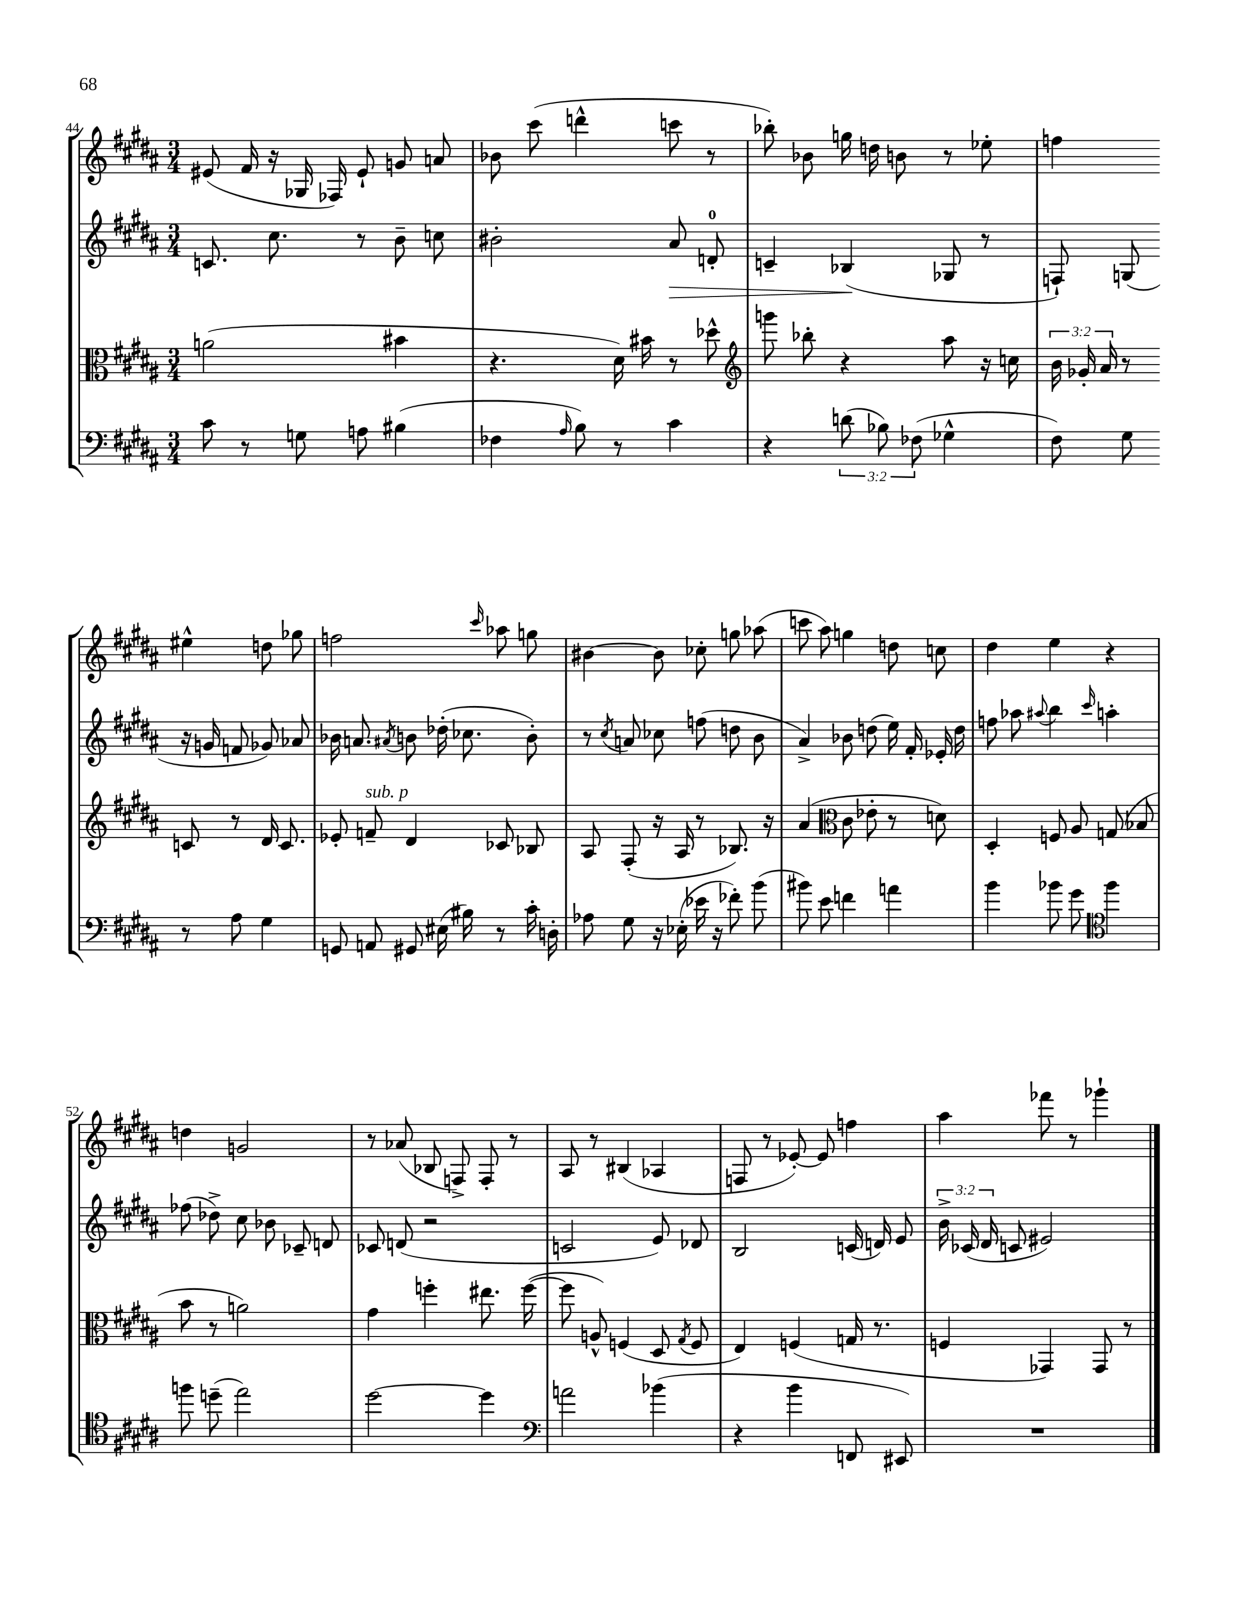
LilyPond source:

<<
\new StaffGroup <<
\new Staff = "s0" {
    \clef treble \key b \major \numericTimeSignature \time 3/4
    \autoBeamOff eis'8( fis'16 r16 ges16 fes16) eis'8-! g'8 a'8 |
    bes'8 cis'''8( d'''4-^ c'''8 r8 |
    bes''8-.) bes'8 g''16 d''16 b'8 r8 ees''8-. |
    f''4 eis''4-^ d''8 ges''8 |
    f''2 \grace { cis'''16 } aes''8 g''8 |
    bis'4~ bis'8 ces''8-. g''8 aes''8( |
    c'''8 ais''8) g''4 d''8 c''8 |
    dis''4 e''4 r4 |
    d''4 g'2 |
    r8 aes'8( bes8 f8->) f8-. r8 |
    ais8 r8 bis4( aes4 |
    f8 r8 ees'8~-.) ees'8 f''4 |
    ais''4 fes'''8 r8 ges'''4-! \bar "|." |
}
\new Staff = "s1" {
    \clef treble \key b \major \numericTimeSignature \time 3/4 \override Staff.TupletNumber.text = #tuplet-number::calc-fraction-text
    \autoBeamOff c'8. cis''8. r8 b'8-- c''8 |
    bis'2-. ais'8\> d'8-0-. |
    c'4-- bes4\!( ges8 r8 |
    f8-!) g8( r16 g'16 f'8 ges'8) aes'8 |
    bes'16 a'8. \acciaccatura { ais'8 } b'8 des''16-.( ces''8. b'8-.) |
    r8 \acciaccatura { cis''8 } a'8 ces''8 f''8( d''8 b'8 |
    ais'4->) bes'8 d''8( e''16) fis'16-. ees'16-. d''16 |
    f''8 aes''8 \appoggiatura { ais''8 } b''4 \grace { cis'''16 } a''4-. |
    fes''8( des''8->) cis''8 bes'8 ces'8-- d'8 |
    ces'8 d'8( r2 |
    c'2 e'8) des'8 |
    b2 c'16( d'16) e'8 |
    \tuplet 3/2 { b'16-> ces'16( dis'16 } c'8 eis'2) \bar "|." |
}
\new Staff = "s2" {
    \clef alto \key b \major \numericTimeSignature \time 3/4 \override Staff.TupletNumber.text = #tuplet-number::calc-fraction-text
    \autoBeamOff a'2( bis'4 |
    r4. dis'16) bis'16 r8 des''8-^ |
    \clef treble g'''8 bes''8-. r4 ais''8 r16 c''16 |
    \tuplet 3/2 { b'16 ges'16-. ais'16 } r8 c'8 r8 dis'16 c'8. |
    ees'8-. f'8--^\markup { \italic "sub. p" } dis'4 ces'8 bes8 |
    ais8 fis8-.( r16 ais16 r8 bes8.) r16 |
    ais'4( \clef alto cis'8 ees'8-. r8 d'8) |
    dis4-. f8 ais8 g8( bes8 |
    b'8 r8 a'2) |
    gis'4 f''4-. eis''8. f''16~( |
    f''8 a8-^) f4( dis8 \acciaccatura { gis8 } f8 |
    e4) f4( g16 r8. |
    f4 ges,4) ges,8 r8 \bar "|." |
}
\new Staff = "s3" {
    \clef bass \key b \major \numericTimeSignature \time 3/4 \override Staff.TupletNumber.text = #tuplet-number::calc-fraction-text
    \autoBeamOff cis'8 r8 g8 a8 bis4( |
    fes4 \grace { ais16 } b8) r8 cis'4 |
    r4 \tuplet 3/2 { d'8( bes8) fes8( } ges4-^ |
    fis8) gis8 r8 ais8 gis4 |
    g,8 a,8 gis,8 eis16( bis16) r8 cis'16-. d16-. |
    aes8 gis8 r16 ees16-.( ees'16 r16 fes'8-.) b'8( |
    bis'8) e'8 f'4 a'4 |
    b'4 bes'8 gis'8 \clef tenor fis''4 |
    f''8 d''8--( e''2) |
    dis''2~ dis''4 |
    \clef bass a'2 bes'4( |
    r4 b'4 f,8 eis,8) |
    R2. \bar "|." |
}
>>
>>
\layout { \context { \Score currentBarNumber = #44 } }
